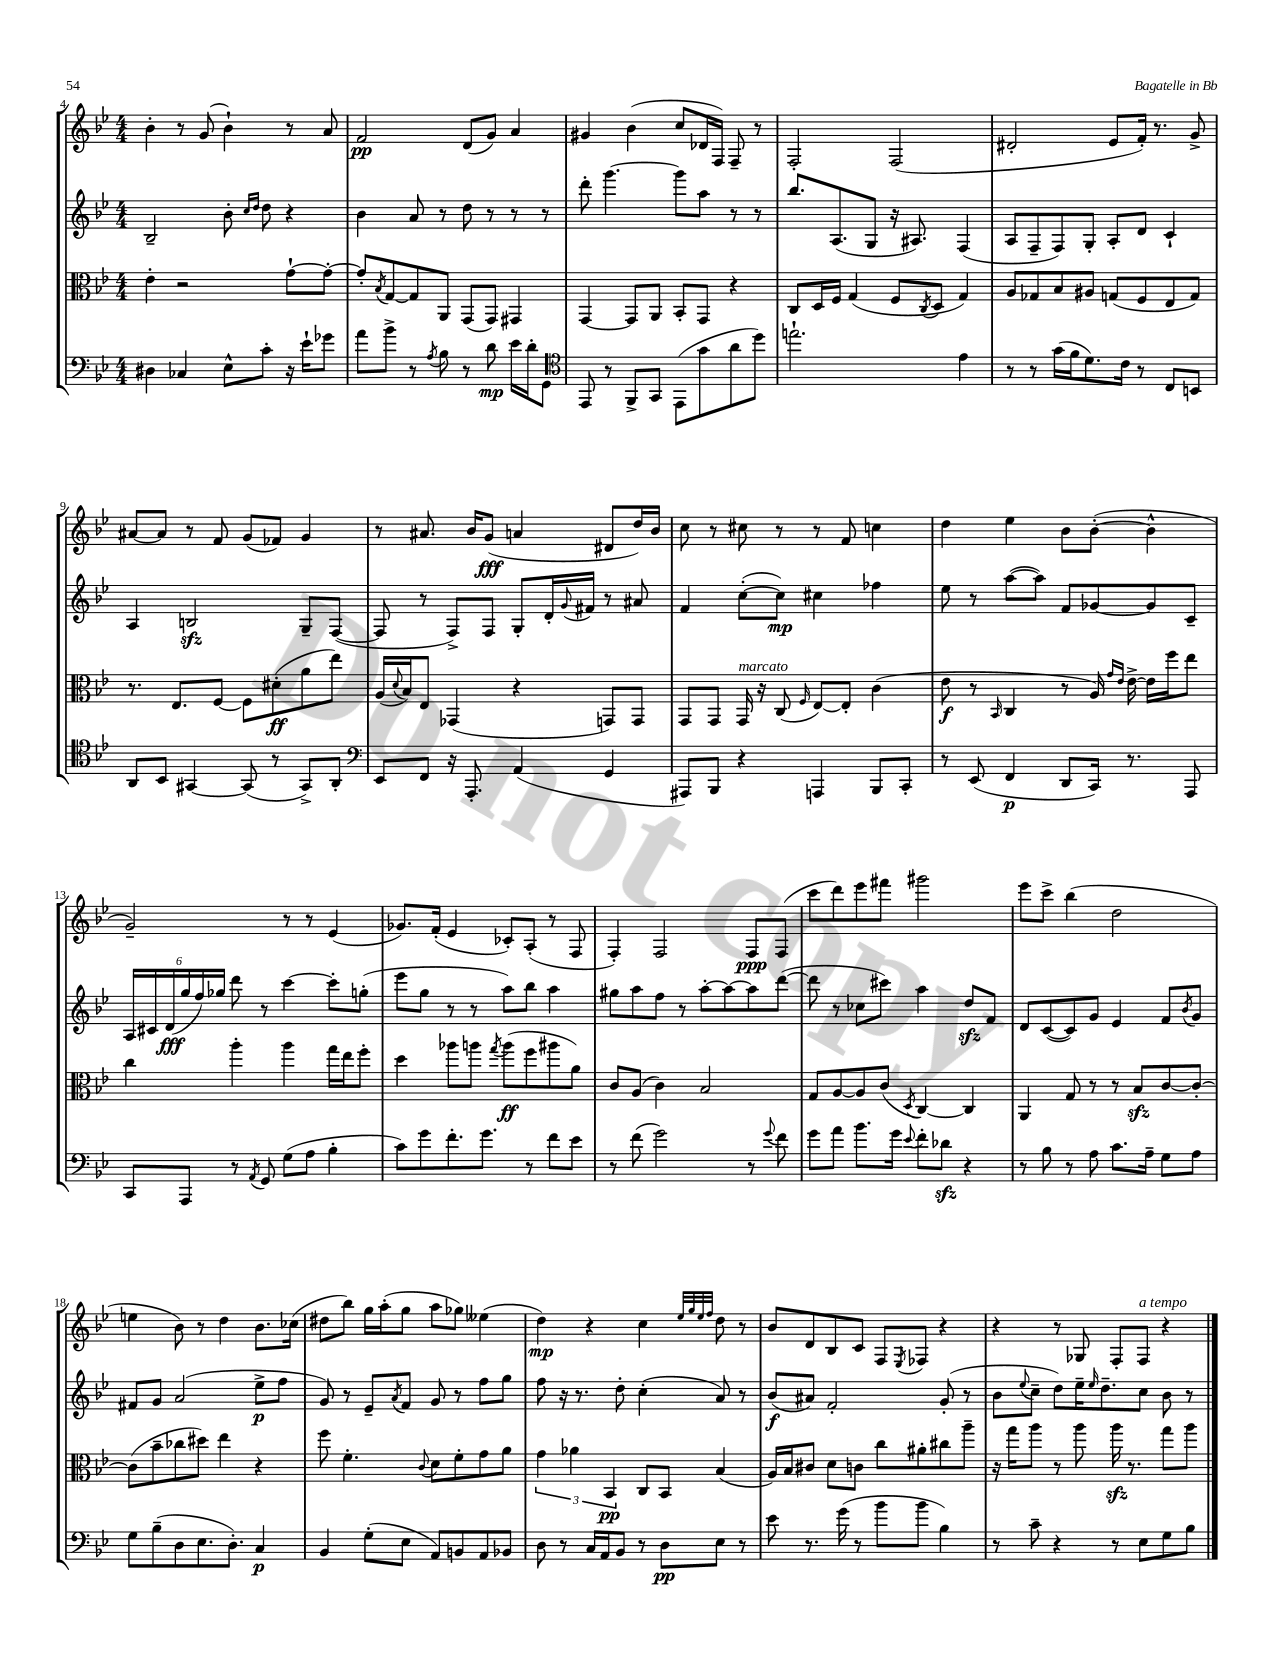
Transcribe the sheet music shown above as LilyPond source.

<<
\new StaffGroup <<
\new Staff = "s0" {
    \clef treble \key bes \major \numericTimeSignature \time 4/4
    bes'4-. r8 g'8( bes'4-!) r8 a'8 |
    f'2\pp d'8( g'8) a'4 |
    gis'4 bes'4( c''8 des'16 f16) f8-- r8 |
    f2-. f2( |
    dis'2-. ees'8 f'16-.) r8. g'8-> |
    ais'8~ ais'8 r8 f'8 g'8( fes'8) g'4 |
    r8 ais'8. bes'16 g'8\fff( a'4 dis'8 d''16) bes'16 |
    c''8 r8 cis''8 r8 r8 f'8 c''4 |
    d''4 ees''4 bes'8 bes'8~-.( bes'4-^ |
    g'2--) r8 r8 ees'4( |
    ges'8.) f'16-.( ees'4 ces'8-.) a8-.( r8 f8 |
    f4-.) f2 f8\ppp f8( |
    c'''8 d'''8) ees'''8 fis'''8 gis'''2 |
    ees'''8 c'''8-> bes''4( d''2 |
    e''4 bes'8) r8 d''4 bes'8. ces''16( |
    dis''8 bes''8) g''16 a''16-.( g''8 a''8 ges''8) eeses''4( |
    d''4\mp) r4 c''4 \grace { ees''32 g''32 ees''32 f''32 } d''8 r8 |
    bes'8 d'8 bes8 c'8 f8 \acciaccatura { ees8 } fes8 r4 |
    r4 r8 ges8 f8-. f8^\markup { \italic "a tempo" } r4 \bar "|." |
}
\new Staff = "s1" {
    \clef treble \key bes \major \numericTimeSignature \time 4/4
    bes2-- bes'8-. \grace { c''16 d''16 } d''8 r4 |
    bes'4 a'8 r8 d''8 r8 r8 r8 |
    d'''8-. g'''4.~ g'''8 a''8 r8 r8 |
    bes''8. a8.( g8 r16 ais8.) f4( |
    a8 f8-- f8) g8-. a8-. d'8 c'4-! |
    a4 b2\sfz g8-- f8~( |
    f8 r8 f8->) f8 g8-. d'16-. \appoggiatura { g'8 } fis'16 r8 ais'8 |
    f'4 c''8~-.( c''8\mp) cis''4 fes''4 |
    ees''8 r8 a''8~( a''8) f'8 ges'8~ ges'8 c'8-- |
    \tuplet 6/4 { a16 cis'16 d'16\fff( g''16 f''16) ges''16 } d'''8 r8 c'''4~ c'''8-. g''8-.( |
    ees'''8 g''8 r8 r8 a''8) bes''8 a''4 |
    gis''8 a''8 f''8 r8 a''8~-. a''8~ a''8 d'''8~( |
    d'''8 r8 ces''8 cis'''8) a''4 d''8\sfz f'8 |
    d'8 c'8~( c'8) g'8 ees'4 f'8 \acciaccatura { bes'8 } g'8 |
    fis'8 g'8 a'2( ees''8->\p f''8 |
    g'8) r8 ees'8-- \acciaccatura { a'8 } f'8 g'8 r8 f''8 g''8 |
    f''8 r16 r8. d''8-. c''4-.( a'8) r8 |
    bes'8\f( ais'8) f'2-. g'8-.( r8 |
    bes'8 \appoggiatura { ees''8 } c''8-- d''8) ees''16-- \grace { ees''16 } d''8.-- c''8 bes'8 r8 \bar "|." |
}
\new Staff = "s2" {
    \clef alto \key bes \major \numericTimeSignature \time 4/4
    ees'4-. r2 g'8~-! g'8~-. |
    g'8-. \acciaccatura { bes8 } g8~ g8 a,8 g,8( g,8) gis,4 |
    g,4~ g,8 a,8 bes,8-. g,8 r4 |
    c8 d16 f16 g4( f8 \acciaccatura { c8 } d8 g4) |
    a8 ges8 bes8 ais8 g8( f8 ees8 g8) |
    r8. ees8. f8~ f8 dis'8-.\ff( a'8 ees''8) |
    a16( \appoggiatura { d'8 } bes16) ees8 ges,4( r4 g,8) g,8 |
    g,8 g,8 g,16^\markup { \italic "marcato" } r16 c8( \grace { f16 } ees8~) ees8-. c'4( |
    ees'8\f r8 \grace { bes,16 } c4 r8 a16) \grace { g'16 ees'16 } ees'16~-> ees'16 f''16 ees''8 |
    c''4 a''4-. a''4 g''16 ees''16 f''8-. |
    d''4 aes''8 a''8 \acciaccatura { g''8 } a''8\ff( f''8 ais''8 a'8) |
    c'8 a8( c'4) bes2 |
    g8 a8~ a8 c'8( \acciaccatura { d8 } c4~) c4 |
    a,4 g8 r8 r8 bes8\sfz c'8~ c'8~-. |
    c'8( bes'8-- ces''8 dis''8) ees''4 r4 |
    f''8 f'4.-. \appoggiatura { c'8 } d'8 f'8-. g'8 a'8 |
    \tuplet 3/2 { g'4 aes'4 bes,4\pp } c8 bes,8 bes4( |
    a16) bes16 cis'8 d'8 c'8 c''8 ais'8-. cis''8 a''8-- |
    r16 g''16 a''8 r8 a''8 a''16\sfz r8. g''8 a''8 \bar "|." |
}
\new Staff = "s3" {
    \clef bass \key bes \major \numericTimeSignature \time 4/4
    dis4 ces4 ees8-^ c'8-. r16 ees'16-! ges'8 |
    a'8 bes'8-> r8 \acciaccatura { a8 } bes8 r8 d'8\mp ees'16 d'16-. g,8 |
    \clef tenor ees,8 r8 f,8-> g,8 ees,8( g'8 a'8 d''8) |
    e''2.-! ees'4 |
    r8 r8 g'16( f'16 d'8.) c'16 r8 c8 b,8 |
    a,8 bes,8 gis,4~ gis,8( r8 gis,8->) a,8-. |
    \clef bass ees,8 f,8 r16 a,,8.-. a,4( g,4 |
    ais,,8) bes,,8 r4 a,,4 bes,,8 c,8-. |
    r8 ees,8( f,4\p d,8 c,16) r8. a,,8 |
    c,8 a,,8 r8 \acciaccatura { a,8 } g,8 g8( a8 bes4-. |
    c'8) g'8 f'8.-. g'8. r8 f'8 ees'8 |
    r8 f'8( g'2) r8 \appoggiatura { g'8 } f'8 |
    g'8 a'8 bes'8. g'16 \appoggiatura { ees'8 } f'8-. des'8\sfz r4 |
    r8 bes8 r8 a8 c'8. a16-- g8 a8 |
    g8 bes8--( d8 ees8. d8.-.) c4\p |
    bes,4 g8-.( ees8 a,8) b,8 a,8 bes,8 |
    d8 r8 c16 a,16 bes,8 r8 d8\pp ees8 r8 |
    ees'8 r8. g'16( r8 bes'8 bes'8 bes4) |
    r8 c'8-- r4 r8 ees8 g8 bes8 \bar "|." |
}
>>
>>
\layout { \context { \Score currentBarNumber = #4 } }
